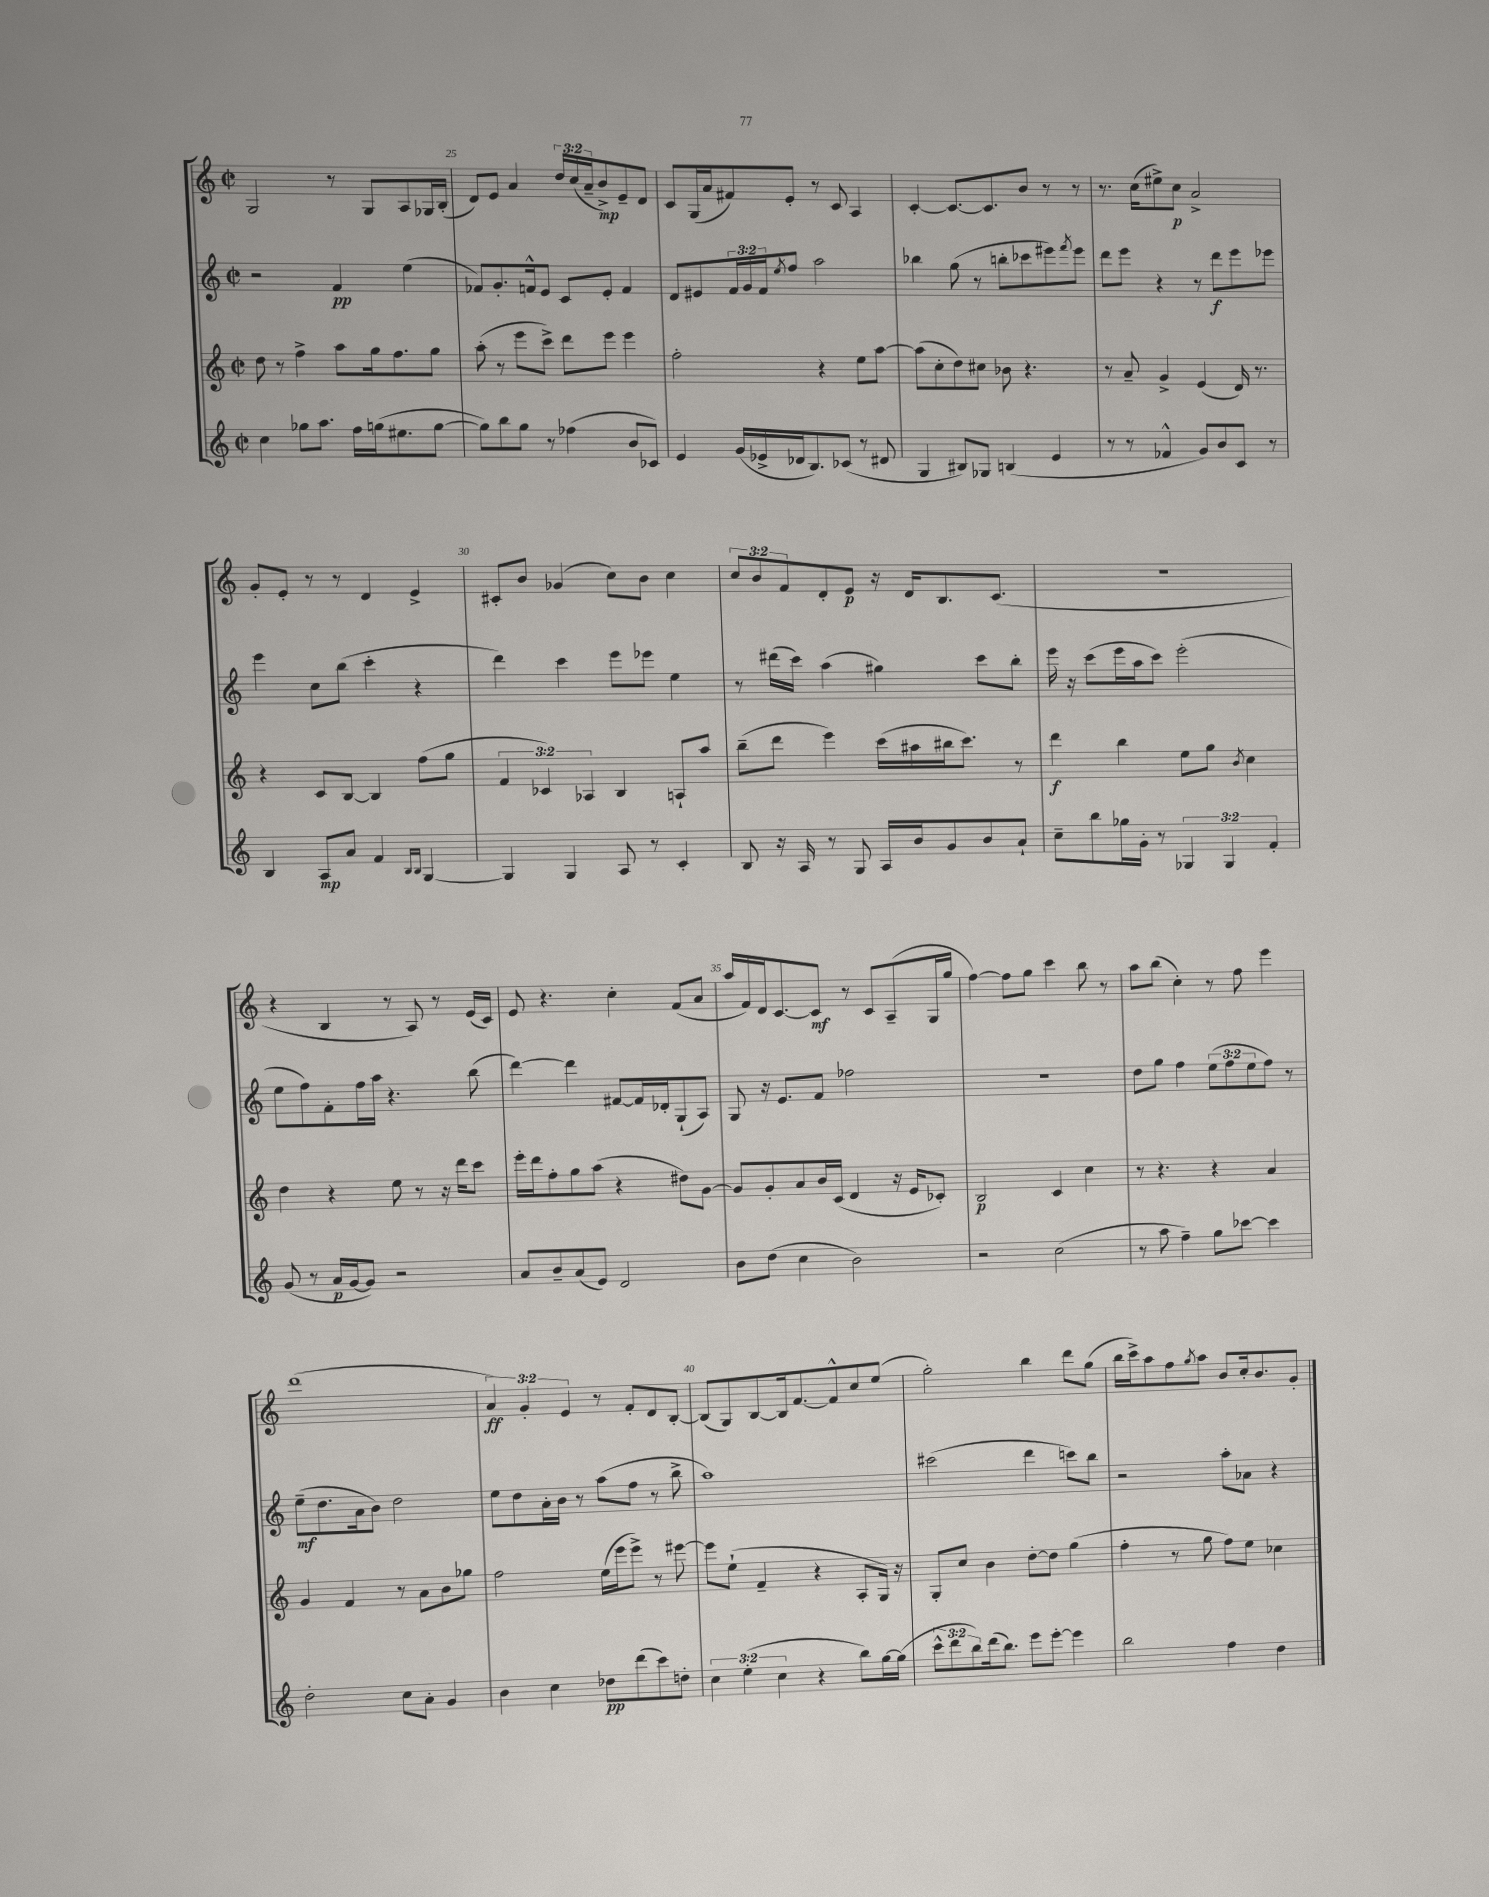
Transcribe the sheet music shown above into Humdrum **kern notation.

**kern	**dynam	**kern	**dynam	**kern	**dynam	**kern	**dynam
*part4	*part4	*part3	*part3	*part2	*part2	*part1	*part1
*staff4	*staff4	*staff3	*staff3	*staff2	*staff2	*staff1	*staff1
*clefG2	*	*clefG2	*	*clefG2	*	*clefG2	*
*k[]	*	*k[]	*	*k[]	*	*k[]	*
*M2/2	*	*M2/2	*	*M2/2	*	*M2/2	*
*met(c|)	*	*met(c|)	*	*met(c|)	*	*met(c|)	*
=24	=24	=24	=24	=24	=24	=24	=24
4cc\	.	8dd\	.	2r	.	2G/	.
.	.	8r	.	.	.	.	.
8gg-X\L	.	4ff^\	.	.	.	.	.
8.aa\J	.	.	.	.	.	.	.
.	.	8aa\L	.	4f/	pp	8r	.
16ff\LL	.	.	.	.	.	.	.
(16ggn\J	.	16gg\k	.	.	.	8G/L	.
8.ee#X\	.	8.ff\	.	.	.	.	.
.	.	.	.	(4ee\	.	8A/	.
[8gg\J	.	8gg\J	.	.	.	16G-X/L	.
.	.	.	.	.	.	(16B'/JJ	.
=25	=25	=25	=25	=25	=25	=25	=25
8gg\L])	.	(8aa'\	.	8f-X/L)	.	8d/L)	.
8bb\	.	8r	.	8.g'/	.	8e/J	.
8gg\J	.	8eee\L	.	.	.	4a/	.
.	.	.	.	16fn^^/k	.	.	.
8r	.	8ccc^\J)	.	8e/J	.	.	.
(4ff-X\	.	8ddd\L	.	8c/L	.	24dd/LL	.
.	.	.	.	.	.	(24cc/	.
.	.	.	.	.	.	24a~/J	.
.	.	8eee\J	.	8e'/J	.	8b^/)	mp
8b/L	.	4eee\	.	4f/	.	8e~/	.
8c-X/J)	.	.	.	.	.	8d/J	.
=26	=26	=26	=26	=26	=26	=26	=26
4e/	.	2ff'\	.	8d/L	.	8c/L	.
.	.	.	.	8e#X/	.	(16G/L	.
.	.	.	.	.	.	16a/J	.
(16g/LL	.	.	.	24f/L	.	8f#X/)	.
.	.	.	.	24g/	.	.	.
16e-X^/	.	.	.	.	.	.	.
.	.	.	.	24f/J	.	.	.
.	.	.	.	8qee/	.	.	.
16d-X/J	.	.	.	8ff/J	.	8e'/J	.
8.B/)	.	.	.	.	.	.	.
.	.	4r	.	2aa\	.	8r	.
(8c-X/J	.	.	.	.	.	8c/	.
8r	.	8ee\L	.	.	.	4A/	.
8d#X/	.	[8aa\J	.	.	.	.	.
=27	=27	=27	=27	=27	=27	=27	=27
4G/	.	(8aa\L]	.	4bb-X\	.	[4c'/	.
.	.	8cc'\	.	.	.	.	.
8B#X/L)	.	8dd\)	.	(8gg\	.	8.c/L_	.
8G-X/J	.	8cc#X\J	.	8r	.	.	.
.	.	.	.	.	.	8.c/]	.
(4Bn/	.	8b-X\	.	8bbn'\L	.	.	.
.	.	4.r	.	8ccc-X\	.	8b/J	.
4e/	.	.	.	8eee#X\)	.	8r	.
.	.	.	.	8qfff/	.	.	.
.	.	.	.	8eee#\J	.	8r	.
=28	=28	=28	=28	=28	=28	=28	=28
8r	.	8r	.	8ddd\L	.	8.r	.
8r	.	8a~/	.	8eee\J	.	.	.
.	.	.	.	.	.	(16cc\KL	.
4f-X^^/	.	4g^/	.	4r	.	8ee#X^\)	.
.	.	.	.	.	.	8cc\J	p
8g/L)	.	(4e/	.	8r	.	2a^/	.
8b/	.	.	.	8ddd\L	f	.	.
8c/J	.	16d/)	.	8eee\	.	.	.
.	.	8.r	.	.	.	.	.
8r	.	.	.	8eee-X\J	.	.	.
!!LO:LB:g=z
=29	=29	=29	=29	=29	=29	=29	=29
4B/	.	4r	.	4eee\	.	8g'/L	.
.	.	.	.	.	.	8e'/J	.
8A/L	mp	8c/L	.	8cc\L	.	8r	.
8a/J	.	[8B/J	.	(8bb\J	.	8r	.
4f/	.	4B/]	.	4ccc'\	.	4d/	.
16qqB/LL	.	.	.	.	.	.	.
16qqB/JJ	.	.	.	.	.	.	.
[4G/	.	(8ff\L	.	4r	.	4e^/	.
.	.	8gg\J	.	.	.	.	.
=30	=30	=30	=30	=30	=30	=30	=30
4G/]	.	6f/	.	4ddd\)	.	8c#X'/L	.
.	.	.	.	.	.	8b/J	.
.	.	6c-X/)	.	.	.	.	.
4G/	.	.	.	4ccc\	.	(4g-X/	.
.	.	6A-X/	.	.	.	.	.
8A/	.	4B/	.	8eee\L	.	8cc\L)	.
8r	.	.	.	8eee-X\J	.	8b\J	.
4c'/	.	8An`/L	.	4ee\	.	4cc\	.
.	.	8aa/J	.	.	.	.	.
=31	=31	=31	=31	=31	=31	=31	=31
8B/	.	(8bb~\L	.	8r	.	12cc/L	.
.	.	.	.	.	.	12b/	.
16r	.	8ddd\J	.	(16ddd#X\LL	.	.	.
.	.	.	.	.	.	12f/	.
16A/	.	.	.	16ccc\JJ)	.	.	.
8r	.	4eee\)	.	(4aa\	.	8d'/	.
8G/	.	.	.	.	.	8e/J	p
16A/LL	.	(16ccc\LL	.	4gg#X\)	.	16r	.
16b/J	.	16aa#X\	.	.	.	16d/KL	.
8g/	.	16bb#X\J	.	.	.	8.B/	.
.	.	8.ccc\J)	.	.	.	.	.
8b/	.	.	.	8ccc\L	.	.	.
.	.	.	.	.	.	(8.c/J	.
8a`/J	.	8r	.	8bb'\J	.	.	.
=32	=32	=32	=32	=32	=32	=32	=32
8cc~\L	.	4ddd\	f	16eee\	.	1r	.
.	.	.	.	16r	.	.	.
8bb\	.	.	.	(8ccc\L	.	.	.
16gg-X\L	.	4bb\	.	16eee\L	.	.	.
16g'\JJ	.	.	.	16aa\J	.	.	.
8r	.	.	.	8ccc\J)	.	.	.
6G-X/	.	8ee\L	.	(2eee'\	.	.	.
.	.	8gg\J	.	.	.	.	.
6G-/	.	.	.	.	.	.	.
.	.	8qb/	.	.	.	.	.
.	.	4cc\	.	.	.	.	.
6f'/	.	.	.	.	.	.	.
!!LO:LB:g=z
=33	=33	=33	=33	=33	=33	=33	=33
(8g/	.	4dd\	.	8ee\L	.	4r	.
8r	.	.	.	8ff\)	.	.	.
16a/LL	p	4r	.	8f'\	.	4B/	.
[16g/J	.	.	.	.	.	.	.
8g/J])	.	.	.	16ff\L	.	.	.
.	.	.	.	16aa\JJ	.	.	.
2r	.	8ee\	.	4.r	.	8r	.
.	.	8r	.	.	.	8A/)	.
.	.	16r	.	.	.	8r	.
.	.	16ddd\KL	.	.	.	.	.
.	.	8ccc\J	.	(8bb\	.	(16e/LL	.
.	.	.	.	.	.	16c/JJ)	.
=34	=34	=34	=34	=34	=34	=34	=34
8a/L	.	16eee'\LL	.	[4ddd\)	.	8e/	.
.	.	16ddd\J	.	.	.	.	.
8b~/	.	8ff'\	.	.	.	4.r	.
(8a/	.	8gg\	.	4ddd\]	.	.	.
8e/J)	.	(8aa\J	.	.	.	.	.
2d/	.	4r	.	[8f#X/L	.	4cc'\	.
.	.	.	.	16f#/L]	.	.	.
.	.	.	.	16d-X'/J	.	.	.
.	.	8dd#X\L)	.	(8G`/	.	(8f/L	.
.	.	[8g\J	.	8A/J)	.	8a/J	.
=35	=35	=35	=35	=35	=35	=35	=35
8b\L	.	8g/L]	.	8G/	.	16aa/LL	.
.	.	.	.	.	.	16f/)	.
(8dd\J	.	8g'/	.	16r	.	16d/J	.
.	.	.	.	8.e/L	.	[8.c/	.
4cc\	.	8a/	.	.	.	.	.
.	.	16b/L	.	8f/J	.	8c/J]	mf
.	.	(16c/JJ	.	.	.	.	.
2b\)	.	4d/	.	2ff-X\	.	8r	.
.	.	.	.	.	.	8c/L	.
.	.	16r	.	.	.	(8A~/	.
.	.	16e/KL	.	.	.	.	.
.	.	8c-X'/J)	.	.	.	16G/L	.
.	.	.	.	.	.	16gg/JJ	.
=36	=36	=36	=36	=36	=36	=36	=36
2r	.	2B/	p	1r	.	[4ff\)	.
.	.	.	.	.	.	8ff\L]	.
.	.	.	.	.	.	8gg\J	.
(2cc\	.	4c/	.	.	.	4ccc\	.
.	.	4cc\	.	.	.	8bb\	.
.	.	.	.	.	.	8r	.
=37	=37	=37	=37	=37	=37	=37	=37
8r	.	8r	.	8dd\L	.	8aa\L	.
8aa\	.	4.r	.	8gg\J	.	(8bb\J	.
4ff~\)	.	.	.	4ff\	.	4cc'\)	.
8gg\L	.	4r	.	(12ee\L	.	8r	.
.	.	.	.	12ff\	.	.	.
[8ccc-X\J	.	.	.	.	.	8ff\	.
.	.	.	.	12ee\	.	.	.
4ccc-\]	.	4a/	.	8ff\J)	.	4eee\	.
.	.	.	.	8r	.	.	.
!!LO:LB:g=z
=38	=38	=38	=38	=38	=38	=38	=38
2dd'\	.	4g/	.	(8ee~\L	mf	(1ddd	.
.	.	.	.	8.dd\	.	.	.
.	.	4f/	.	.	.	.	.
.	.	.	.	16a\k	.	.	.
.	.	.	.	8b\J)	.	.	.
8cc\L	.	8r	.	2dd\	.	.	.
8a'\J	.	8a\L	.	.	.	.	.
4g/	.	8b\	.	.	.	.	.
.	.	8gg-X\J	.	.	.	.	.
=39	=39	=39	=39	=39	=39	=39	=39
4b\	.	2ff\	.	8ee\L	.	6a/)	ff
.	.	.	.	8dd\	.	.	.
.	.	.	.	.	.	6g'/	.
4cc\	.	.	.	16a'\L	.	.	.
.	.	.	.	16b\JJ	.	.	.
.	.	.	.	.	.	6e/	.
.	.	.	.	8r	.	.	.
8dd-X\L	pp	(16ee\LL	.	(8aa\L	.	8r	.
.	.	16eee\J	.	.	.	.	.
(8ddd\	.	8eee^\J)	.	8ff\J	.	8f'/L	.
8ccc\)	.	8r	.	8r	.	8d/	.
8ddn'\J	.	[8eee#X\	.	8bb^\	.	[8B'/J	.
=40	=40	=40	=40	=40	=40	=40	=40
6cc\	.	8eee#\L]	.	1aa)	.	(8B/L]	.
.	.	(8ee`\J	.	.	.	8G/)	.
(6ee'\	.	.	.	.	.	.	.
.	.	4f~/	.	.	.	[8B/	.
6cc\	.	.	.	.	.	.	.
.	.	.	.	.	.	16B/k]	.
.	.	.	.	.	.	[8.f/	.
4r	.	4r	.	.	.	.	.
.	.	.	.	.	.	8f^^/]	.
8bb\L)	.	8A'/L	.	.	.	8cc/	.
[16gg\L	.	16G/Jk)	.	.	.	(8ee/J	.
(16gg\JJ]	.	16r	.	.	.	.	.
=41	=41	=41	=41	=41	=41	=41	=41
12ccc^^\L	.	8G'/L	.	(2ccc#X\	.	2gg'\)	.
12ddd\	.	.	.	.	.	.	.
.	.	8cc/J	.	.	.	.	.
12bb\)	.	.	.	.	.	.	.
(16ddd\k	.	4b\	.	.	.	.	.
8.bb\J)	.	.	.	.	.	.	.
8eee\L	.	[8dd'\L	.	4ddd\	.	4bb\	.
[8eee'\J	.	8dd\J]	.	.	.	.	.
4eee\]	.	(4gg\	.	8cccn\L)	.	8ddd\L	.
.	.	.	.	8bb\J	.	(8gg\J	.
=42	=42	=42	=42	=42	=42	=42	=42
2bb\	.	4ff'\	.	2r	.	16bb\LL	.
.	.	.	.	.	.	16ccc^\J)	.
.	.	.	.	.	.	8aa\	.
.	.	8r	.	.	.	8ff\	.
.	.	.	.	.	.	8qgg/	.
.	.	8gg\	.	.	.	8aa\J	.
4ff\	.	8ff\L)	.	8aa'\L	.	8b/L	.
.	.	8ee\J	.	8a-X\J	.	16cc'/k	.
.	.	.	.	.	.	8.b/	.
4dd\	.	4cc-X\	.	4r	.	.	.
.	.	.	.	.	.	8g'/J	.
==	==	==	==	==	==	==	==
*-	*-	*-	*-	*-	*-	*-	*-
